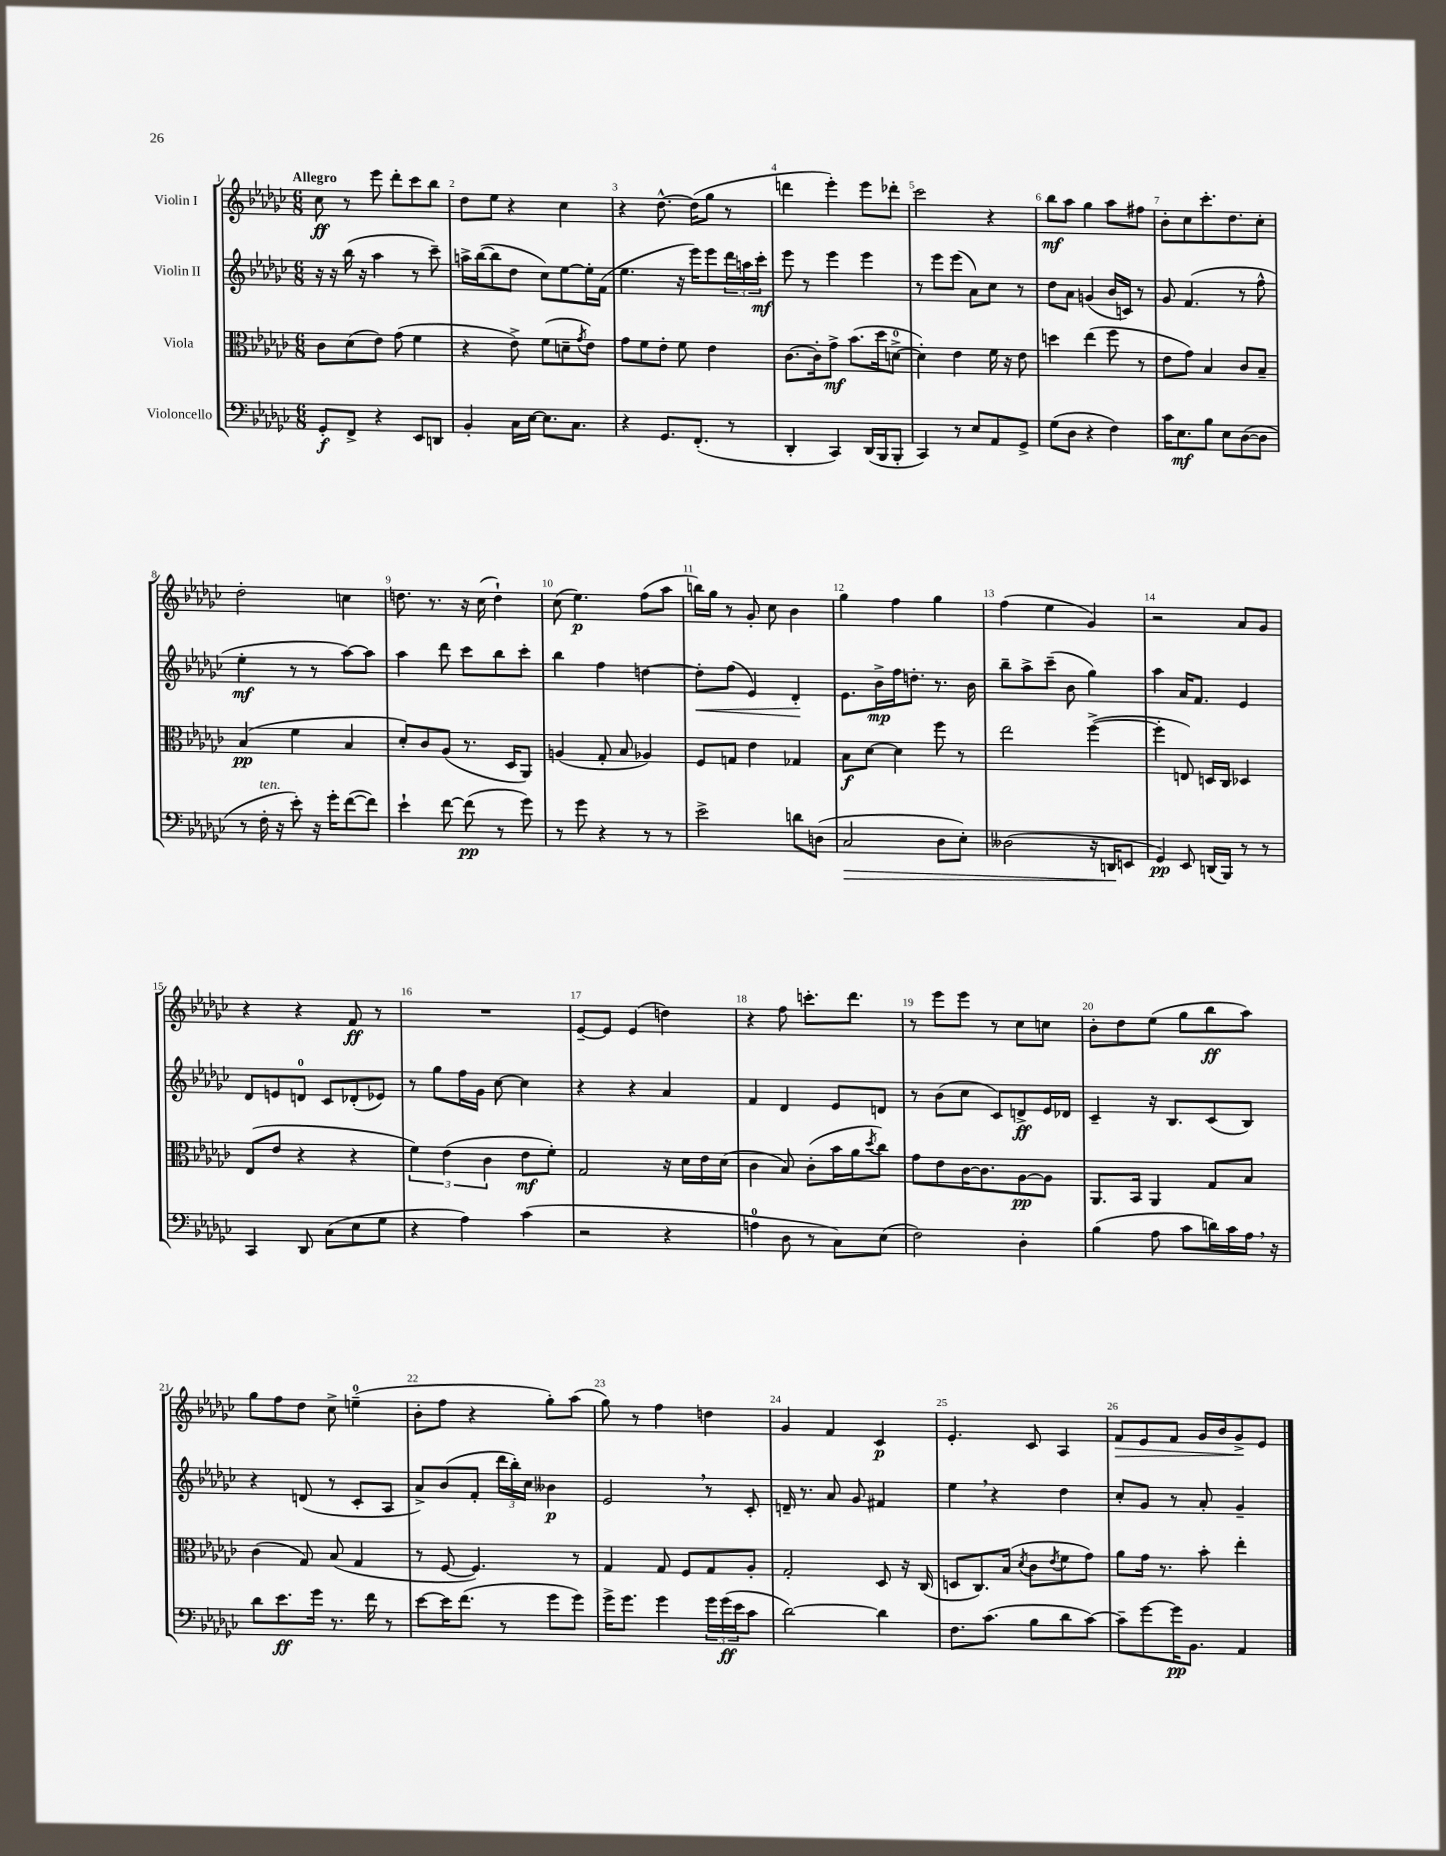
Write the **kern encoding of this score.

**kern	**kern	**kern	**kern
*staff4	*staff3	*staff2	*staff1
*clefF4	*clefC3	*clefG2	*clefG2
*k[b-e-a-d-g-c-]	*k[b-e-a-d-g-c-]	*k[b-e-a-d-g-c-]	*k[b-e-a-d-g-c-]
*M6/8	*M6/8	*M6/8	*M6/8
8GG-'	8c-	16r	8cc-
.	.	16r	.
8FF^	(8d-	(16bb-	8r
.	.	16r	.
4r	8e-)	4aa-	8eee-
.	(8g-	.	8ddd-'
8EE-	4f	8r	8ccc-
8DD	.	8ccc-~)	8bb-
=	=	=	=
4BB-'	4r	16aa^	8dd-
.	.	([16bb-	.
.	.	8bb-]	8ee-
16C-	8e-^)	8dd-	4r
[16E-	.	.	.
8.E-]	(8f	8cc-)	.
.	8d~	[8ee-	4cc-
8.C-	.	.	.
.	8qg-	.	.
.	8e-)	16ee-']	.
.	.	(16f	.
=	=	=	=
4r	8g-	4.ee-	4r
.	8f	.	.
8.GG-	8e-'	.	[8.dd-^^
.	8f	16r	.
(8.FF'	.	16eee-)	(16dd-]
.	4e-	8eee-	8gg-
8r	.	24ddd-	8r
.	.	24aa	.
.	.	24ccc-'	.
=	=	=	=
4DD-'	[8.c-	8eee-	4ddd
.	.	8r	.
.	16c-']	.	.
4CC-)	8g-^	4eee-	4eee-')
.	(8.b-	.	.
(16DD-	.	4eee-	8eee-
16BBB-	16dd-	.	.
8BBB-'	[8d^	.	8ddd-'
=	=	=	=
4CC-)	4d'])	8r	2ccc-
.	.	8eee-	.
8r	4e-	(8eee-	.
8E-	.	8a-)	.
8AA-	16f	8cc-	4r
.	16r	.	.
8GG-^	8e-	8r	.
=	=	=	=
(8G-	4dd	8dd-	8bb-
8D-	.	8a-	8aa-
4r	(4ee-	(4g	4gg-
4F)	8ff	16b-	8aa-
.	.	16c)	.
.	8r	8r	8ff#
=	=	=	=
16c-	8e-	8g-	8b-'
8.E-	.	.	.
.	8g-)	(4.f	8cc-
8B-	4B-	.	8.ccc-'
8E-	.	.	.
.	.	.	8.dd-
([8D-	8c-	8r	.
8D-]	8B-~	8ff^^	8cc-'
=	=	=	=
8r	(4B-	4ee-'	2dd-'
16F'	.	.	.
16r	.	.	.
8e-')	4f	8r	.
16r	.	8r	.
16g-'	.	.	.
([8f	4B-	[8aa-)	4cc
8f])	.	8aa-]	.
=	=	=	=
4e-`	8d-')	4aa-	8.dd
.	8c-	.	.
.	.	.	8.r
[8f	(8A-	8ddd-	.
(8f]	8.r	8ccc-	16r
.	.	.	(16cc-
8r	.	8bb-	4dd`)
.	16D-	.	.
8g-)	8AA-)	8ccc-'	.
=	=	=	=
8r	(4A	4bb-	(8cc-
8g-	.	.	4.ee-)
4r	8G-'	4ff	.
.	8B-	.	.
8r	4A-)	[4dd	(8ff
8r	.	.	8aa-
=	=	=	=
2e-^	8F	8dd']	16bb)
.	.	.	16gg-
.	8G	(8ff	8r
.	4e-	4e-)	8g-'
.	.	.	8cc-
8d	4G-	4d-'	4b-
(8D	.	.	.
=	=	=	=
2C-	8B-	8.e-	4gg-
.	[8d-	.	.
.	.	16b-^	.
.	4d-]	16ff	4ff
.	.	8.dd'	.
8D-	8ff	8.r	4gg-
8E-')	8r	.	.
.	.	16b-	.
=	=	=	=
(2D--	2ee-	8bb-~	(4ff
.	.	8aa-^	.
.	.	(8ccc-~	4ee-
.	.	8b-	.
16r	([4ff^	4gg-)	4g-)
16DD	.	.	.
8EE	.	.	.
=	=	=	=
4GG-)	4ff']	4aa-	2r
8EE-	8E)	16a-	.
.	.	8.f	.
(16DD	16D	.	.
16BBB-)	16C-	.	.
8r	4D-	4e-	8a-
8r	.	.	8g-
=	=	=	=
4CC-	(8E-	8d-	4r
.	8e-	8e	.
8DD-	4r	8d	4r
(8C-	.	8c-	.
8E-	4r	(8d-'	8f
8G-	.	8e-)	8r
=	=	=	=
4r	6f)	8r	2.r
.	.	8gg-	.
.	(6e-	.	.
4A-)	.	16ff	.
.	.	16g-	.
.	6c-	.	.
.	.	[8cc-	.
(4c-	8e-	4cc-]	.
.	8f')	.	.
=	=	=	=
2r	2G-	4r	[8e-~
.	.	.	8e-]
.	.	4r	(4e-
4r	16r	4a-	4dd)
.	16d-	.	.
.	16e-	.	.
.	(16d-	.	.
=	=	=	=
4A	4c-	4f	4r
8D-	8B-)	4d-	8ff
8r	(8c-'	.	8.ccc'
8C-)	16b-	8e-	.
.	16a-	.	8.ddd-
.	8qdd-	.	.
(8E-	8cc-)	8d	.
=	=	=	=
2F)	8g-	8r	8r
.	8e-	(8b-	8eee-
.	[16c-	8cc-	8eee-
.	8.c-]	.	.
.	.	8c-)	8r
4D-'	[8A-	8d^	8cc-
.	8A-]	16e-	8cc
.	.	16d-	.
=	=	=	=
(4B-	8.AA-	4c-~	8b-'
.	.	.	8dd-
.	16BB-	.	.
8A-	4AA-	16r	(8ee-
.	.	8.B-	.
8c-	.	.	8gg-
16d)	8G-	(8c-	8bb-
16c-	.	.	.
16A-	8B-	8B-)	8aa-)
16r	.	.	.
=	=	=	=
8d-	(4c-	4r	8gg-
8.e-	.	.	8ff
.	8G-)	(8d	8dd-
16g-	.	.	.
8.r	(8B-	8r	8cc-^
.	4G-	8c-'	(4ee~
16f	.	.	.
8r	.	8A-	.
=	=	=	=
[8e-	8r	8a-^)	8b-'
16e-]	[8F	(8b-	8ff
(8.f	.	.	.
.	4.F])	8f'	4r
8r	.	24ddd-	.
.	.	24bb-')	.
.	.	24cc-	.
8g-	.	4b--	8gg-')
8g-)	8r	.	(8aa-
=	=	=	=
16g-^	4G-	2e-	8gg-)
8.g-	.	.	.
.	.	.	8r
4g-	8G-	.	4ff
.	8F	.	.
24g-	8G-	8r	4dd
(24g-	.	.	.
24e-	.	.	.
8c-	8A-'	8c-'	.
=	=	=	=
[2d-)	2G-'	16d~	4g-
.	.	8.r	.
.	.	8a-	4f
.	.	8g-	.
4d-]	8D-	4f#	4c-
.	16r	.	.
.	(16C-	.	.
=	=	=	=
8.F	8D	4ee-	4.e-'
.	8.C-)	.	.
(8.c-	.	.	.
.	.	4r	.
.	(16B-	.	.
.	8qd-	.	.
8B-	8c-	.	8c-
.	8qe-	.	.
8d-	8f	4dd-	4A-
[8c-)	8g-)	.	.
=	=	=	=
8c-~]	8a-	8cc-'	8f
[8g-	16g-	8g-	8e-
.	8.r	.	.
16g-]	.	8r	8f
8.BB-	.	.	.
.	8b-'	8a-'	16g-
.	.	.	16b-
4AA-	4ee-'	4g-~	8g-^
.	.	.	8e-
==	==	==	==
*-	*-	*-	*-
